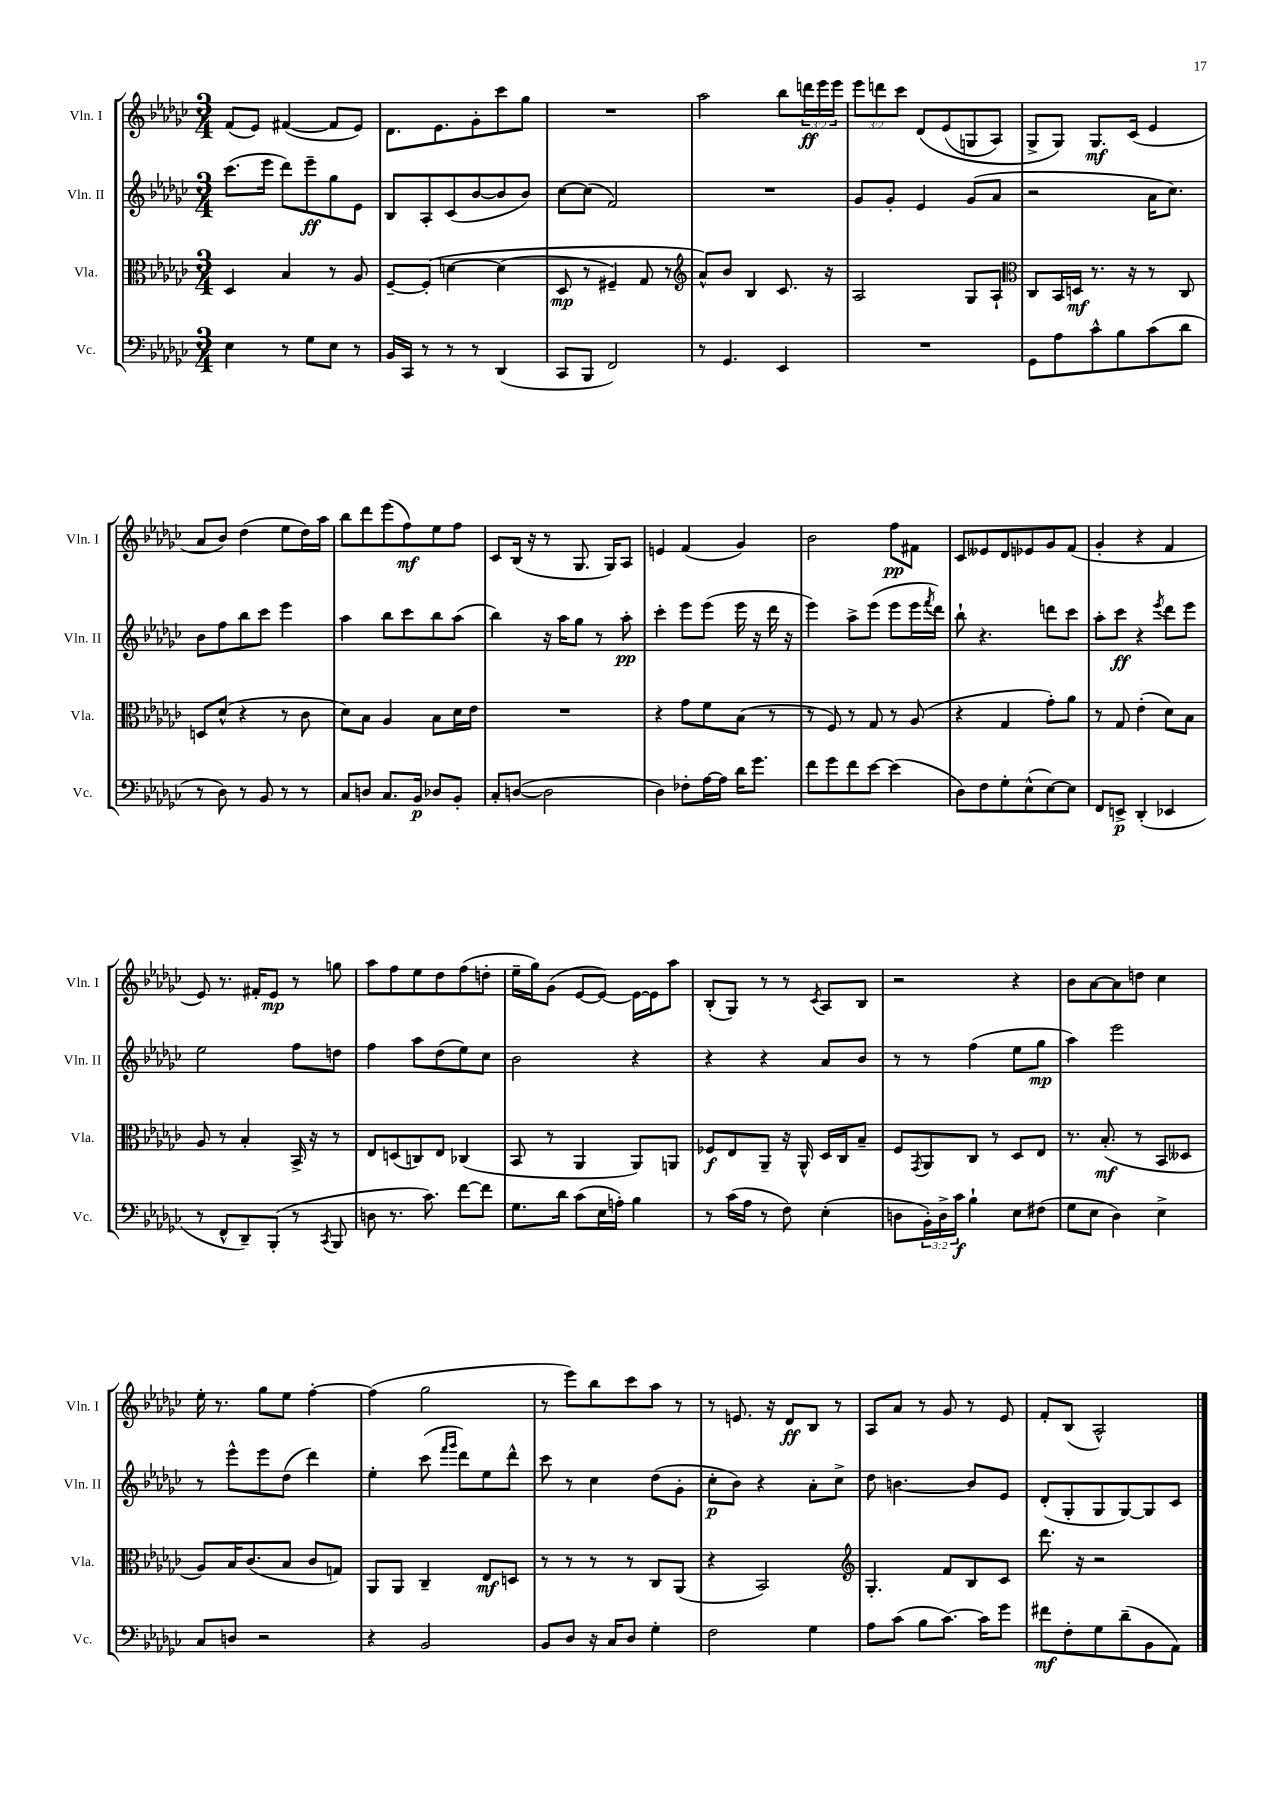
<<
\new StaffGroup <<
\new Staff = "s0" \with { instrumentName = "Vln. I" shortInstrumentName = "Vln. I" } {
    \clef treble \key ges \major \numericTimeSignature \time 3/4 \override Staff.TupletNumber.text = #tuplet-number::calc-fraction-text
    f'8( ees'8) fis'4~( fis'8 ees'8) |
    des'8. ees'8. ges'8-. ces'''8 ges''8 |
    R2. |
    aes''2 bes''8 \tuplet 3/2 { d'''16\ff ees'''16 ees'''16 } |
    \tuplet 3/2 { ees'''8 d'''8 ces'''8 } des'8\( ees'8( g8 aes8) |
    ges8-> ges8\) ges8.\mf ces'16( ees'4 |
    aes'8 bes'8) des''4( ees''8 des''16) aes''16 |
    bes''8 des'''8 ees'''8( f''8\mf) ees''8 f''8 |
    ces'8 bes16( r16 r8 ges8. ges16) aes8 |
    e'4 f'4( ges'4) |
    bes'2 f''8\pp fis'8 |
    ces'8 eeses'8 des'8 ees'8 ges'8 f'8( |
    ges'4-. r4 f'4 |
    ees'8) r8. fis'16-. ees'8\mp r8 g''8 |
    aes''8 f''8 ees''8 des''8 f''8( d''8-. |
    ees''16-- ges''16) ges'8( ees'8~ ees'8~) ees'16~ ees'16 aes''8 |
    bes8-.( ges8) r8 r8 \acciaccatura { ces'8 } aes8 bes8 |
    r2 r4 |
    bes'8 aes'8~ aes'8 d''8 ces''4 |
    ees''16-. r8. ges''8 ees''8 f''4~-. |
    f''4( ges''2 |
    r8 ees'''8) bes''8 ces'''8 aes''8 r8 |
    r8 e'8. r16 des'8\ff bes8 r8 |
    aes8 aes'8 r8 ges'8 r8 ees'8 |
    f'8-. bes8( aes2-^) \bar "|." |
}
\new Staff = "s1" \with { instrumentName = "Vln. II" shortInstrumentName = "Vln. II" } {
    \clef treble \key ges \major \numericTimeSignature \time 3/4
    ces'''8.( ees'''16 des'''8) ees'''8--\ff ges''8 ees'8 |
    bes8 aes8-. ces'8( bes'8~ bes'8 bes'8) |
    ces''8~ ces''8( f'2) |
    R2. |
    ges'8 ges'8-. ees'4 ges'8( aes'8 |
    r2 aes'16 ces''8.) |
    bes'8 f''8 bes''8 ces'''8 ees'''4 |
    aes''4 bes''8 ces'''8 bes''8 aes''8( |
    bes''4) r16 aes''16 ges''8 r8 aes''8-.\pp |
    ces'''4-. ees'''8 ees'''8( ees'''16 r16 des'''16 r16 |
    ees'''4) aes''8-> ees'''8( ees'''8 ees'''16 \acciaccatura { f'''8 } des'''16) |
    bes''8-! r4. d'''8 ces'''8 |
    aes''8-. ces'''8\ff r4 \acciaccatura { ees'''8 } des'''8 ees'''8 |
    ees''2 f''8 d''8 |
    f''4 aes''8 des''8( ees''8) ces''8 |
    bes'2 r4 |
    r4 r4 aes'8 bes'8 |
    r8 r8 f''4( ees''8 ges''8\mp |
    aes''4) ees'''2 |
    r8 ees'''8-^ ees'''8 des''8( des'''4) |
    ees''4-. ces'''8( \grace { f'''16 ges'''16 } des'''8) ees''8 des'''8-^ |
    ces'''8 r8 ces''4 des''8( ges'8-. |
    ces''8-.\p bes'8) r4 aes'8-. ces''8-> |
    des''8 b'4.~ b'8 ees'8 |
    des'8-.( ges8-. ges8 ges8~) ges8 ces'8 \bar "|." |
}
\new Staff = "s2" \with { instrumentName = "Vla." shortInstrumentName = "Vla." } {
    \clef alto \key ges \major \numericTimeSignature \time 3/4
    des4 bes4 r8 aes8 |
    f8~-- f8-.\( d'4~ d'4( |
    des8\mp r8 fis4--) ges8 r8 |
    \clef treble aes'8-^\) bes'8 bes4 ces'8. r16 |
    aes2 ges8 aes8-! |
    \clef alto ces8 bes,16 d16\mf r8. r16 r8 ces8 |
    d8 des'8-^( r4 r8 ces'8 |
    des'8) bes8 aes4 bes8 des'16 ees'16 |
    R2. |
    r4 ges'8 f'8 bes8( r8 |
    r8 f8) r8 ges8 r8 aes8( |
    r4 ges4 ges'8-.) aes'8 |
    r8 ges8 ees'4-.( des'8) bes8 |
    aes8 r8 bes4-. bes,16-> r16 r8 |
    ees8 d8( c8) ees8 ces4( |
    bes,8 r8 aes,4 aes,8) a,8 |
    fes8\f ees8 aes,8-- r16 aes,16-^ des16 ces16 bes8-- |
    f8 \acciaccatura { ges,8 } aes,8 ces8 r8 des8 ees8 |
    r8. bes8.-.\mf( r8 bes,8 deses8 |
    aes8) bes16 ces'8.( bes8 ces'8 g8) |
    aes,8 aes,8 ces4-- ees8\mf d8 |
    r8 r8 r8 r8 ces8 aes,8( |
    r4 bes,2) |
    \clef treble ges4.-. f'8 bes8 ces'8 |
    des'''8. r16 r2 \bar "|." |
}
\new Staff = "s3" \with { instrumentName = "Vc." shortInstrumentName = "Vc." } {
    \clef bass \key ges \major \numericTimeSignature \time 3/4 \override Staff.TupletNumber.text = #tuplet-number::calc-fraction-text
    ees4 r8 ges8 ees8 r8 |
    bes,16 ces,16 r8 r8 r8 des,4( |
    ces,8 bes,,8 f,2) |
    r8 ges,4. ees,4 |
    R2. |
    ges,8 aes8 ces'8-^ bes8 ces'8( des'8 |
    r8 des8) r8 bes,8 r8 r8 |
    ces8 d8 ces8. bes,16\p des8 bes,8-. |
    ces8-. d8~( d2 |
    des4) fes8-. aes16~ aes16 des'16 ges'8. |
    f'8 ges'8 f'8 ees'8~ ees'4( |
    des8) f8 ges8-. ees8-^( ees8~) ees8 |
    f,8 e,8->\p des,4-.( ees,4 |
    r8 f,8-^ des,8--) bes,,8-.( r8 \acciaccatura { ces,8 } bes,,8 |
    d8 r8. ces'8.) f'8~ f'8 |
    ges8. des'16 ces'8( ees16 a16-.) bes4 |
    r8 ces'16( aes16 r8 f8) ees4-.( |
    d8 \tuplet 3/2 { bes,16-.) d16-> ces'16\f } bes4-! ees8 fis8( |
    ges8 ees8 des4) ees4-> |
    ces8 d8 r2 |
    r4 bes,2 |
    bes,8 des8 r16 ces16 des8 ges4-. |
    f2 ges4 |
    aes8 ces'8( bes8 ces'8.~) ces'16 ges'8 |
    fis'8\mf f8-. ges8 des'8--( bes,8 aes,8) \bar "|." |
}
>>
>>
\layout { \context { \Score \remove "Bar_number_engraver" } }
